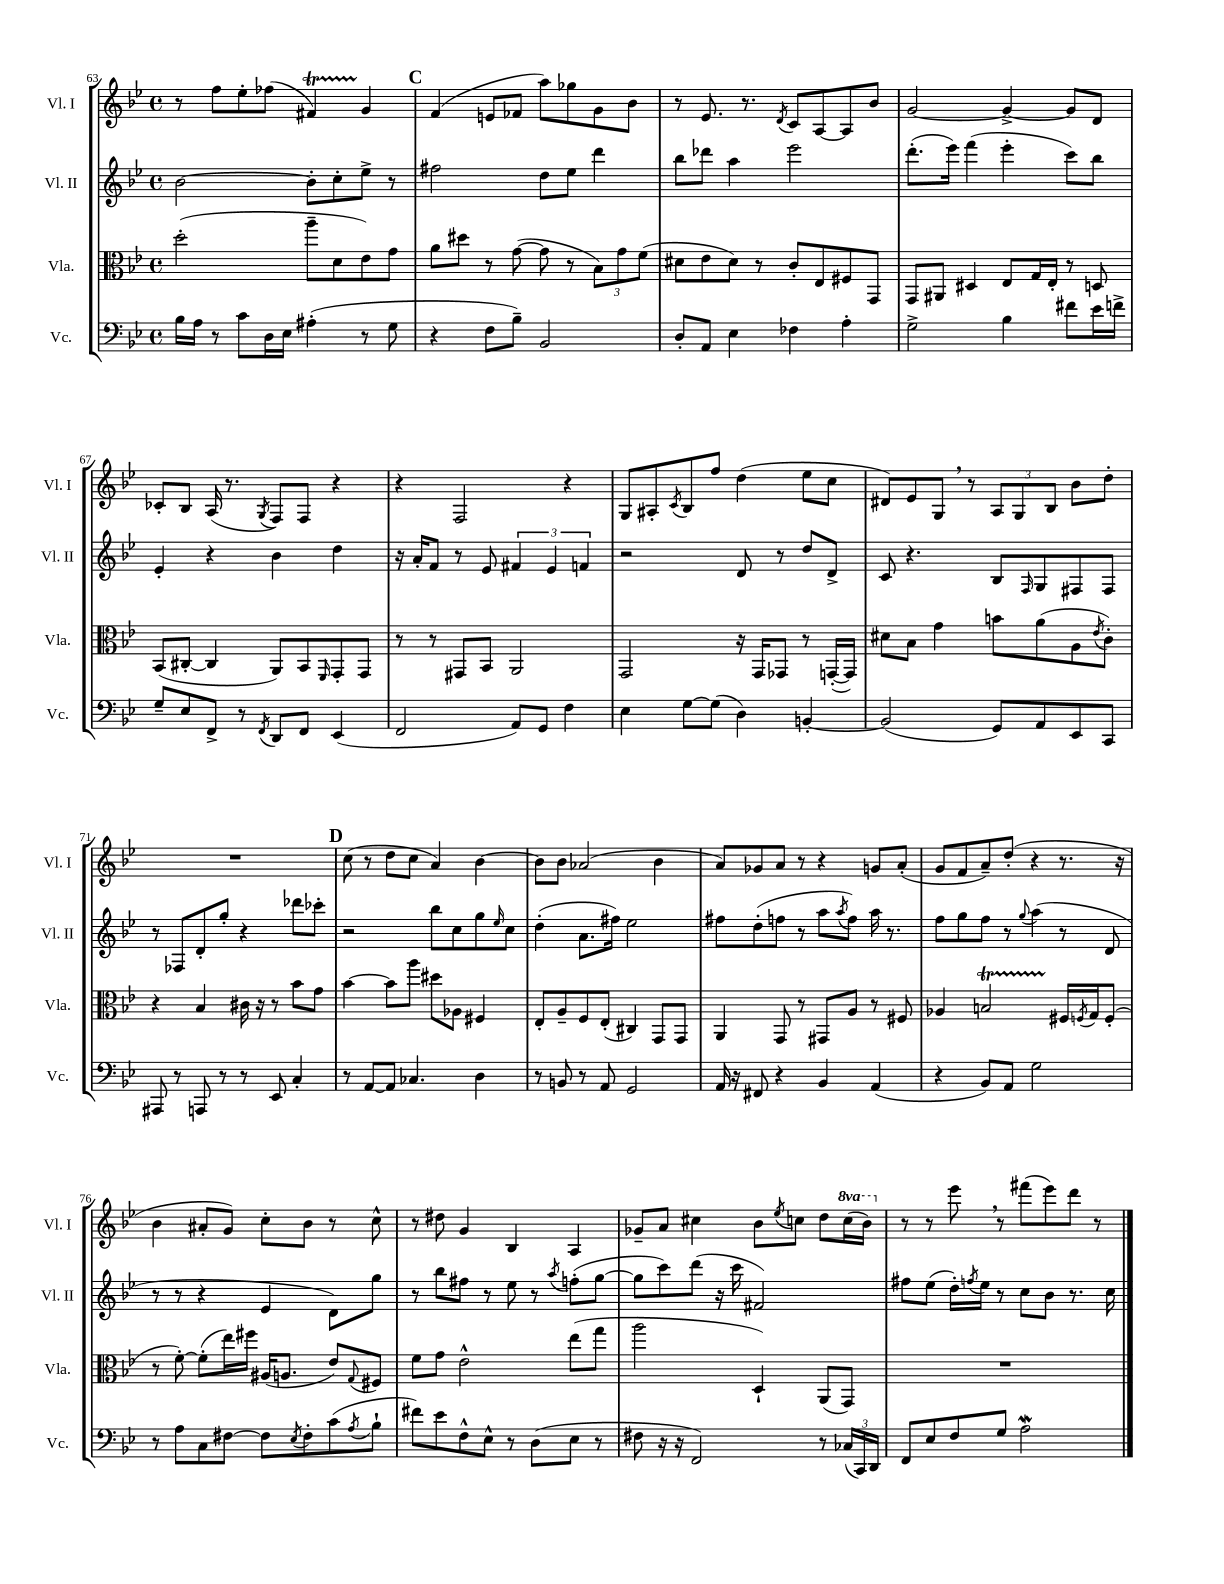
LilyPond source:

<<
\new StaffGroup <<
\new Staff = "s0" \with { instrumentName = "Vl. I" shortInstrumentName = "Vl. I" } {
    \clef treble \key bes \major \defaultTimeSignature \time 4/4 \set Staff.ottavationMarkups = #ottavation-simple-ordinals
    r8 f''8 ees''8-. fes''8( fis'4\startTrillSpan) g'4\stopTrillSpan |
    \mark \markup { \bold "C" } f'4( e'8 fes'8 a''8) ges''8 g'8 bes'8 |
    r8 ees'8. r8. \acciaccatura { d'8 } c'8 a8~ a8 bes'8 |
    g'2~ g'4~-> g'8 d'8 |
    ces'8-. bes8 a16( r8. \acciaccatura { g8 } f8) f8 r4 |
    r4 f2 r4 |
    g8 ais8-. \acciaccatura { c'8 } bes8 f''8 d''4( ees''8 c''8 |
    dis'8) ees'8 g8 \breathe r8 \tuplet 3/2 { a8 g8 bes8 } bes'8 d''8-. |
    R1 |
    \mark \markup { \bold "D" } c''8( r8 d''8 c''8 a'4) bes'4~ |
    bes'8 bes'8 aes'2( bes'4 |
    a'8) ges'8 a'8 r8 r4 g'8 a'8-.( |
    g'8 f'8 a'8--) d''8-.( r4 r8. r16 |
    bes'4 ais'8-. g'8) c''8-. bes'8 r8 c''8-^ |
    r8 dis''8 g'4 bes4 a4 |
    ges'8-- a'8 cis''4 bes'8 \acciaccatura { ees''8 } c''8 d''8 \ottava #1 c'''16( bes''16) \ottava #0 |
    r8 r8 ees'''8 \breathe r8 fis'''8( ees'''8) d'''8 r8 \bar "|." |
}
\new Staff = "s1" \with { instrumentName = "Vl. II" shortInstrumentName = "Vl. II" } {
    \clef treble \key bes \major \defaultTimeSignature \time 4/4
    bes'2~ bes'8-. c''8-. ees''8-> r8 |
    \mark \markup { \bold "C" } fis''2 d''8 ees''8 d'''4 |
    bes''8 des'''8 a''4 ees'''2 |
    d'''8.-.( ees'''16) f'''4( ees'''4-. c'''8) bes''8 |
    ees'4-. r4 bes'4 d''4 |
    r16 a'16-. f'8 r8 ees'8 \tuplet 3/2 { fis'4 ees'4 f'4 } |
    r2 d'8 r8 d''8 d'8-> |
    c'8 r4. bes8 \grace { f16 } g8 fis8 fis8 |
    r8 fes8 d'8-. g''8-. r4 des'''8 ces'''8-. |
    \mark \markup { \bold "D" } r2 bes''8 c''8 g''8 \grace { ees''16 } c''8 |
    d''4-.( a'8. fis''16) ees''2 |
    fis''8 d''8-.( f''8 r8 a''8 \acciaccatura { a''8 } f''8) a''16 r8. |
    f''8 g''8 f''8 r8 \appoggiatura { g''8 } a''4( r8 d'8 |
    r8 r8 r4 ees'4 d'8) g''8 |
    r8 bes''8 fis''8 r8 ees''8 r8 \acciaccatura { a''8 } f''8-.( g''8~ |
    g''8 c'''8) d'''8( r16 c'''16 fis'2) |
    fis''8 ees''8( d''16-.) \acciaccatura { f''8 } ees''16 r8 c''8 bes'8 r8. c''16 \bar "|." |
}
\new Staff = "s2" \with { instrumentName = "Vla." shortInstrumentName = "Vla." } {
    \clef alto \key bes \major \defaultTimeSignature \time 4/4
    d''2-.( a''8-- d'8 ees'8) g'8 |
    \mark \markup { \bold "C" } a'8 dis''8 r8 g'8~( g'8 r8 \tuplet 3/2 { bes8) g'8 f'8( } |
    dis'8 ees'8 dis'8) r8 c'8-. ees8 fis8 g,8 |
    g,8 ais,8 dis4 ees8 g16 ees16-. r8 d8 |
    bes,8( cis8~-. cis4 a,8) bes,8 \grace { f,16 } g,8-. g,8 |
    r8 r8 gis,8 bes,8 a,2 |
    g,2 r16 g,16 ges,8 r8 g,16~-.( g,16) |
    dis'8 bes8 g'4 b'8 a'8( a8 \acciaccatura { ees'8 } c'8-.) |
    r4 bes4 cis'16 r16 r8 bes'8 g'8 |
    \mark \markup { \bold "D" } bes'4~ bes'8 a''8 dis''8 aes8 fis4 |
    ees8-. a8-- f8 ees8-.( cis4) g,8 g,8 |
    a,4 g,8 r8 gis,8 a8 r8 fis8 |
    aes4 b2\startTrillSpan fis16\stopTrillSpan \acciaccatura { f8 } g16 f8-.( |
    r8 f'8~-.) f'8-.( ees''16) fis''16 ais16( a8. ees'8) \appoggiatura { g8 } fis8 |
    f'8 g'8 ees'2-^ ees''8( g''8 |
    a''2 d4-!) a,8( g,8) |
    R1 \bar "|." |
}
\new Staff = "s3" \with { instrumentName = "Vc." shortInstrumentName = "Vc." } {
    \clef bass \key bes \major \defaultTimeSignature \time 4/4
    bes16 a16 r8 c'8 d16 ees16 ais4-.( r8 g8 |
    \mark \markup { \bold "C" } r4 f8 bes8--) bes,2 |
    d8-. a,8 ees4 fes4 a4-. |
    g2-> bes4 fis'8 ees'16 f'16-> |
    g8-- ees8 f,8-> r8 \acciaccatura { f,8 } d,8 f,8 ees,4( |
    f,2 a,8) g,8 f4 |
    ees4 g8~ g8( d4) b,4~-. |
    b,2( g,8) a,8 ees,8 c,8 |
    ais,,8 r8 a,,8 r8 r8 ees,8 c4-. |
    \mark \markup { \bold "D" } r8 a,8~ a,8 ces4. d4 |
    r8 b,8 r8 a,8 g,2 |
    a,16 r16 fis,8 r4 bes,4 a,4( |
    r4 bes,8) a,8 g2 |
    r8 a8 c8 fis8~ fis8 \acciaccatura { ees8 } fis8-. c'8( \acciaccatura { a8 } bes8-! |
    fis'8) ees'8 f8-^ ees8-^ r8 d8( ees8 r8 |
    fis8 r16 r16 f,2) r8 \tuplet 3/2 { ces16( c,16) d,16 } |
    f,8 ees8 f8 g8 a2\mordent \bar "|." |
}
>>
>>
\layout { \context { \Score currentBarNumber = #63 } }
